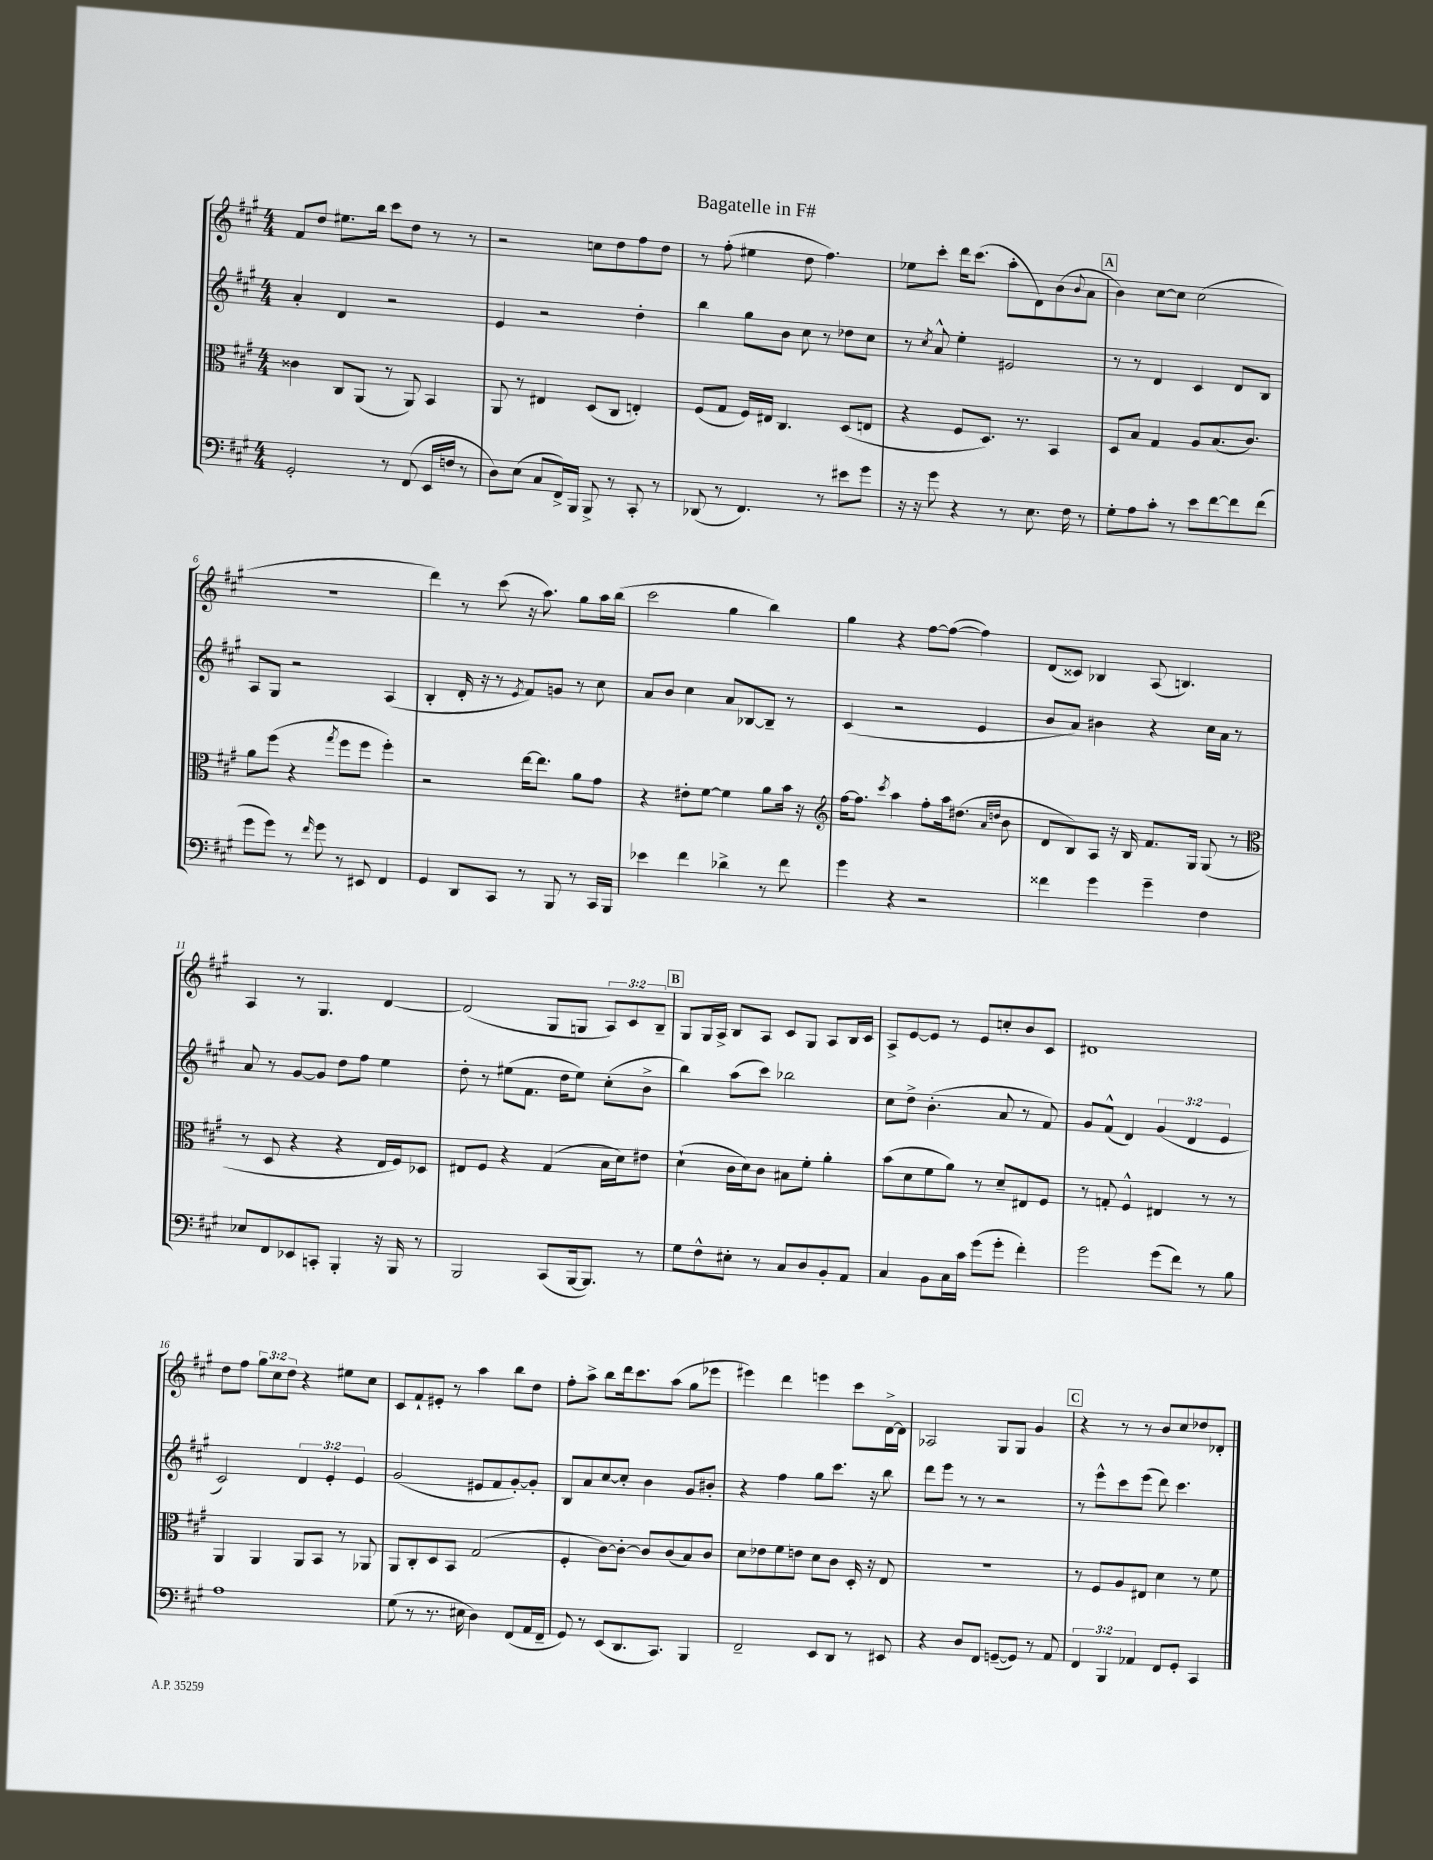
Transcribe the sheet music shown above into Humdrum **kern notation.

**kern	**kern	**kern	**kern
*staff4	*staff3	*staff2	*staff1
*clefF4	*clefC3	*clefG2	*clefG2
*k[f#c#g#]	*k[f#c#g#]	*k[f#c#g#]	*k[f#c#g#]
*M4/4	*M4/4	*M4/4	*M4/4
2GG#'	4c##	4a'	8f#
.	.	.	8dd
.	8C#	4d	8.ee#
.	(8AA	.	.
.	.	.	16bb
8r	8r	2r	8ccc#
(8FF#	8AA)	.	8dd
16EE	4BB	.	8r
16F	.	.	.
8r	.	.	8r
=	=	=	=
8D)	8AA	4e	2r
(8E	8r	.	.
8C#	4E#	2r	.
16FF#^)	.	.	.
16BBB	.	.	.
8BBB^	(8D	.	8cc
8r	8C#	.	8dd
8CC#'	4E')	4dd'	8ff#
8r	.	.	8dd
=	=	=	=
(8DD-	(8F#	4bb	8r
8r	8G#	.	(8ff#'
4.FF#)	16F#)	8gg#	4ee#
.	16E#	.	.
.	4.C#	8b	.
.	.	8cc#	8dd
8r	.	8r	4.ff#)
8e#	(8D	8dd-	.
8g#	8E	8cc#	.
=	=	=	=
16r	4r	8r	8ee-
16r	.	.	.
.	.	8qcc#	.
8g#	.	8a^^	8ccc#'
4r	8F#	4ee'	16ddd
.	.	.	(8.ccc#
.	8.D)	.	.
8r	.	2e#	8aa'
.	8.r	.	.
8.E	.	.	8d)
.	4BB	.	(8b
16F#	.	.	.
.	.	.	8qqb
8r	.	.	8a
=	=	=	=
8G#'	8D	8r	4b)
8A	8B	8r	.
8c#'	4G#	4d	[8cc#
8r	.	.	8cc#]
8e	8A	4c#	(2cc#
[8f#	(8.B	.	.
8f#]	.	8d	.
.	8.c#)	.	.
(8f#	.	8B	.
=	=	=	=
8g#	8a	8A	1r
8g#)	(8ff#	8G#	.
8r	4r	2r	.
16qqf#	.	.	.
8g#	.	.	.
.	8qgg#	.	.
8r	8ff#	.	.
8EE#	8ff#	.	.
4FF#	4ff#')	(4A	.
=	=	=	=
4GG#	2r	4B'	4ddd)
8DD	.	16d'	8r
.	.	16r	.
8CC#	.	8r	(8ccc#
.	.	8qe	.
8r	[16ee	8f#)	16r
.	8.ee]	.	8.aa)
8BBB	.	8g	.
8r	8a	8r	8gg#
16CC#	8g#	8cc#	16aa
16BBB	.	.	(16bb
=	=	=	=
4e-	4r	8a	2ccc#
.	.	8b	.
4f#	8e#'	4cc#	.
.	[8f#	.	.
4d-^	4f#]	8a	4gg#
.	.	[8B-	.
8r	8a	8B-~]	4bb)
8f#	16b	8r	.
.	16r	.	.
=	=	=	=
*	*clefG2	*	*
4g#	[16ff#	(4c#	4gg#
.	8.ff#]	.	.
.	8qccc#	.	.
4r	4aa	2r	4r
2r	8ff#'	.	[8ff#
.	16aa	.	(8ff#_
.	(8.dd#	.	.
.	.	4e	4ff#])
.	16qqa	.	.
.	16qqdd	.	.
.	8b	.	.
=	=	=	=
4f##	8d	8b	(8d
.	8B)	8a)	8c##)
4g#	8A	4b#	4B-
.	16r	.	.
.	16B	.	.
4g#~	8.f#	4r	(8A
.	.	.	4.B)
.	16G#	.	.
4F#	(8G#	16cc#	.
.	.	16a	.
.	8r	8r	.
=	=	=	=
*	*clefC3	*	*
8E-	8r	8a	4A
8FF#	8D	8r	.
8EE-	4r	[8g#	8r
8CC'	.	8g#]	4.G#
4BBB'	4r	8dd	.
.	.	8ff#	.
16r	16E	4ee	[4d
16BBB	16F#)	.	.
8r	8D-	.	.
=	=	=	=
2BBB	8E#	8dd'	(2d]
.	8F#	8r	.
.	4r	(8ee#	.
.	.	8.f#	.
(8CC#	(4G#	.	8G#
.	.	16dd	.
[16BBB	.	8ee#)	8G
8.BBB])	.	.	.
.	16B	(8cc#'	12A)
.	16d)	.	.
.	.	.	12c#
8r	8e#	8b^	.
.	.	.	12B~
=	=	=	=
8G#	(4d`	4bb)	8G#
8F#^^	.	.	16G#
.	.	.	16A^
8E#'	16c#	(8aa	8B
.	16d)	.	.
8r	8c#	8ccc#)	8A
8C#	8B#	2bb-	8c#
8D	8f#'	.	8G#
8BB'	4a'	.	8A
8AA	.	.	16B
.	.	.	16c#
=	=	=	=
4C#	(8b	8cc#	8A^
.	8d	8dd^	[8e
8BB	8f#	(4.b'	8e]
16C#	8a)	.	8r
16c#	.	.	.
(8g#	8r	.	8e
8g#'	8d~	8a	8cc'
4f#')	8E#	8r	8b
.	8F#	8f#)	8c#
=	=	=	=
2g#	8r	8g#	1d#
.	8G'	(8f#^^	.
.	4F#^^	4d)	.
(8g#	4E#	(6g#	.
8f#)	.	.	.
.	.	6d	.
8r	8r	.	.
.	.	6e	.
8B	8r	.	.
=	=	=	=
1A	4AA	2c#)	8dd
.	.	.	8ff#
.	4AA	.	12gg#
.	.	.	12cc#
.	.	.	12dd
.	8AA	6d	4r
.	8BB	.	.
.	.	6e'	.
.	8r	.	8ee#
.	.	6e	.
.	8AA-	.	8cc#
=	=	=	=
(8G#	8AA	(2g#	8c#
8r	8C#'	.	8f#`
8.r	8D	.	8e#'
.	8BB	.	8r
16E#	.	.	.
4D)	(2G#	8e#	4aa
.	.	8f#	.
(8FF#	.	[8g#')	8bb
16AA	.	8g#']	8dd
16FF#~	.	.	.
=	=	=	=
8GG#)	4F#'	8B	8ff#'
8r	.	8a	8aa^
(8EE	[8c#)	[8cc#	8bb
8.DD	8c#'_	8cc#']	16ddd
.	.	.	8.ccc#
.	8c#]	4b	.
8.CC#)	.	.	.
.	(8c#	.	(8aa
4BBB	8B)	8g#	8gg#
.	8c#	8b#'	8eee-
=	=	=	=
2FF#~	8d	4r	4eee#)
.	8e-	.	.
.	8f#	4ff#	4ddd
.	8e	.	.
8EE	8d	8gg#	4eee
8DD	8c#	8.ccc#	.
8r	16D'	.	8ccc#
.	16r	16r	.
8EE#	8E	8bb	[16d^
.	.	.	16d]
=	=	=	=
4r	1r	8ddd	2A-
.	.	8eee	.
8D	.	8r	.
8FF#	.	8r	.
([8GG~	.	2r	8G#
8GG])	.	.	8G#
8r	.	.	4g#
8AA	.	.	.
=	=	=	=
6FF#	8r	8r	4r
.	8F#	8eee^^	.
6BBB	.	.	.
.	8A	8ccc#	8r
6AA-	.	.	.
.	8E#	(8eee	8r
8FF#	4d	8ddd)	8b
8GG#'	.	4.ccc#	8cc#
4CC#	8r	.	8dd-
.	8f#	.	8d-'
==	==	==	==
*-	*-	*-	*-
